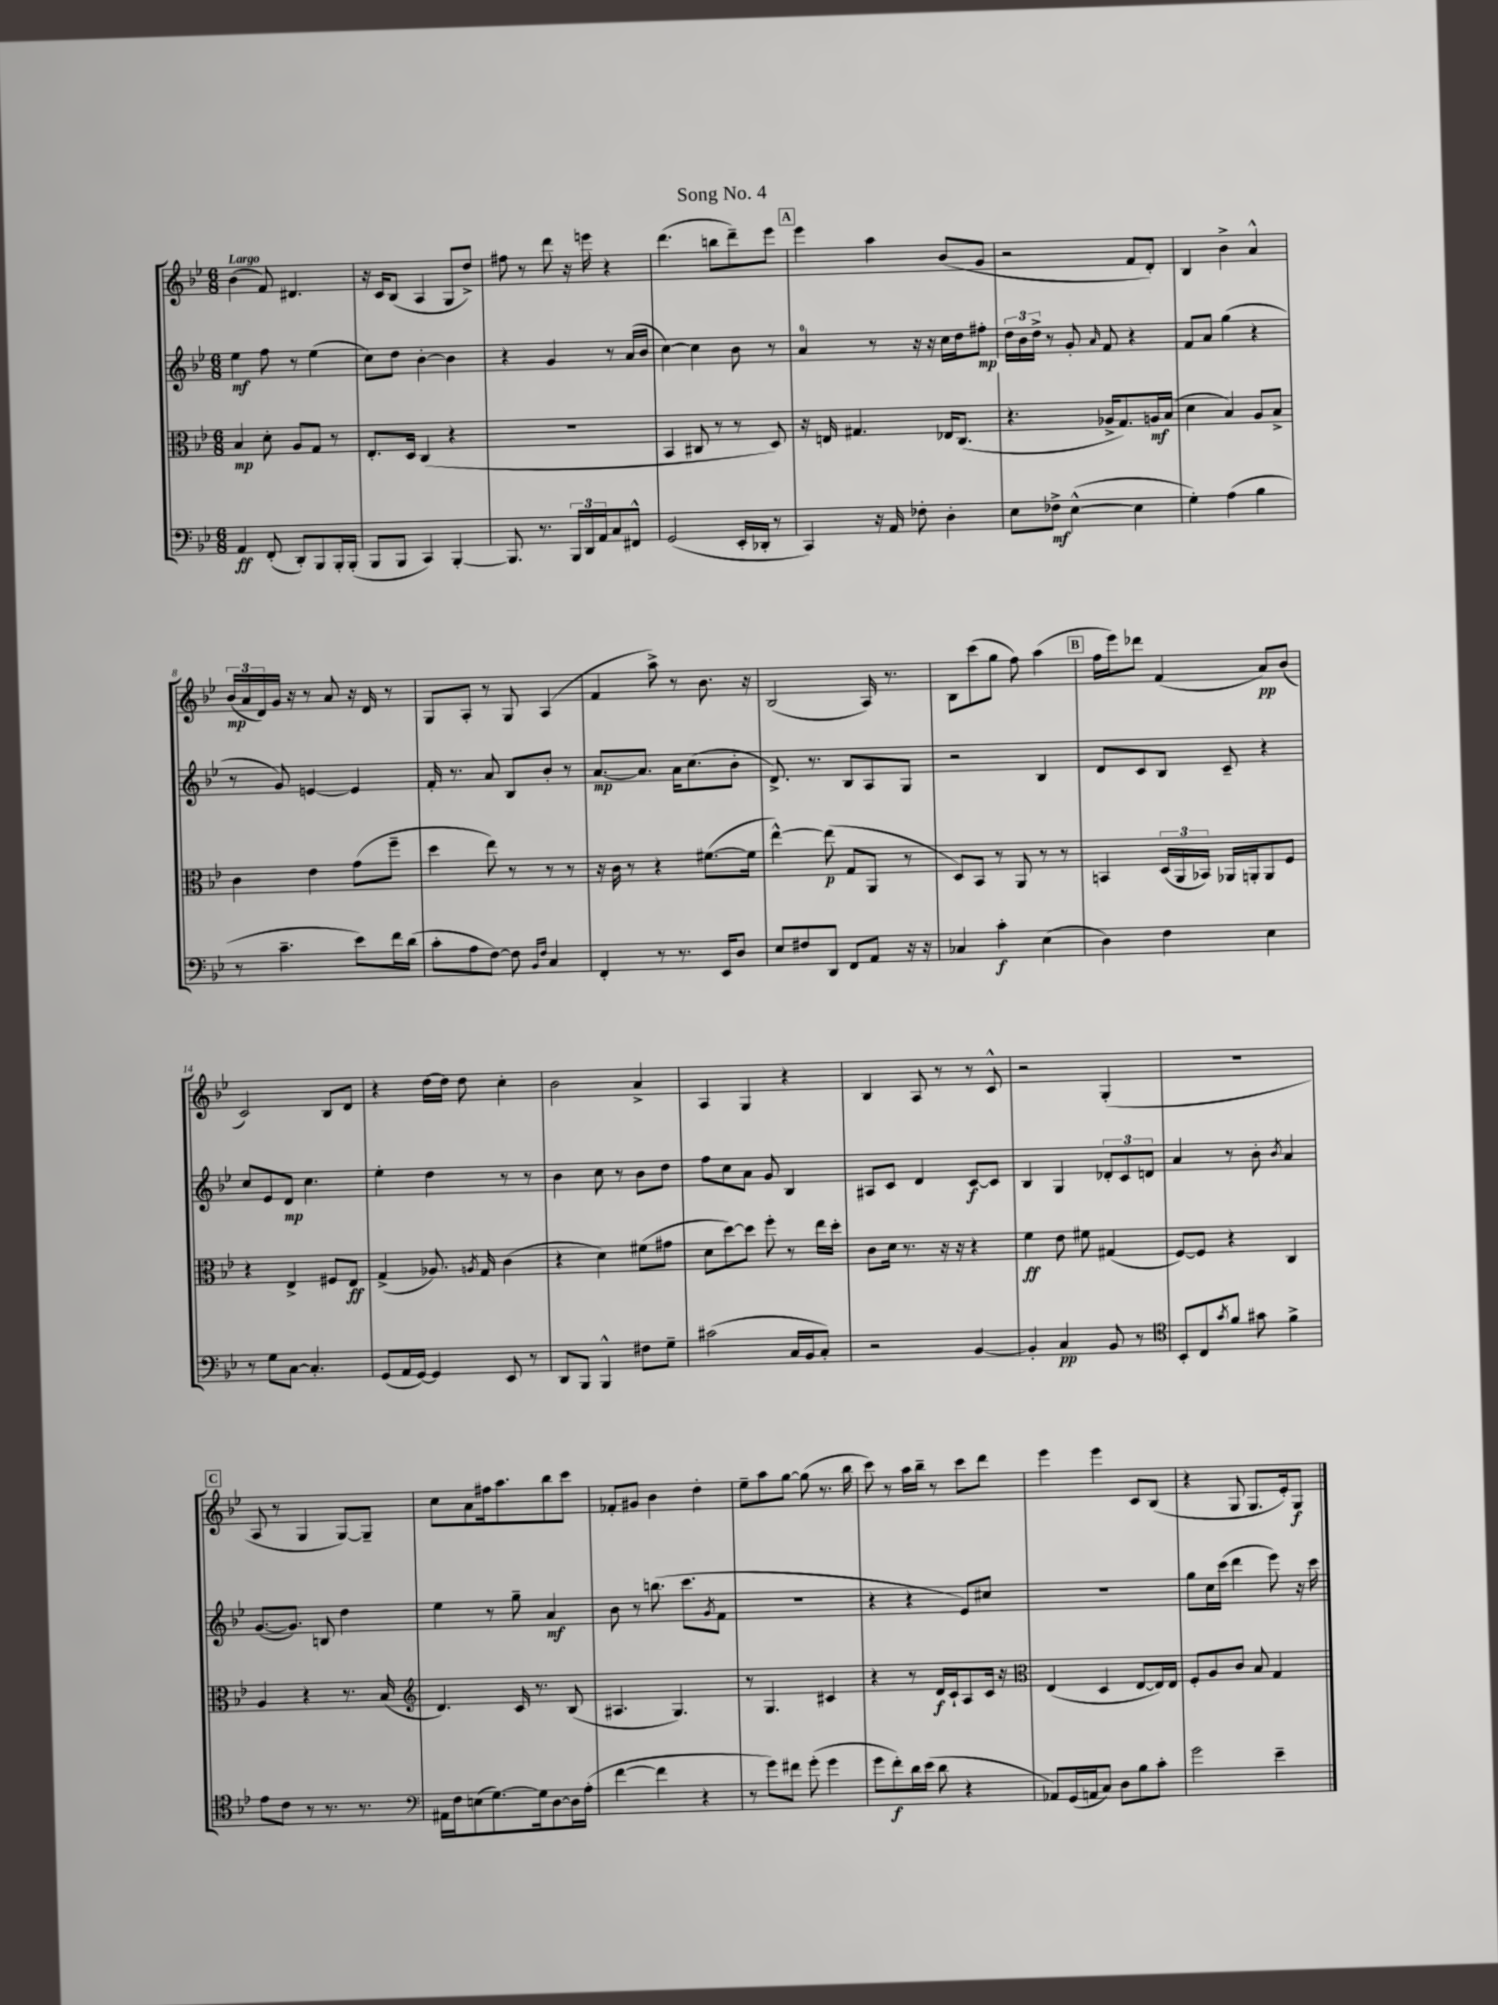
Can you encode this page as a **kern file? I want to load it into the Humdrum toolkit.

**kern	**kern	**kern	**kern
*staff4	*staff3	*staff2	*staff1
*clefF4	*clefC3	*clefG2	*clefG2
*k[b-e-]	*k[b-e-]	*k[b-e-]	*k[b-e-]
*M6/8	*M6/8	*M6/8	*M6/8
4AA/	4B-/	4ee-\	(4b-\
(8FF'/	8d'\	8ff\	8f/)
8DD'/L)	8A/L	8r	4.d#/
8BBB-/	8G/J	(4ee-\	.
16BBB-'/L	8r	.	.
(16BBB-'/JJ	.	.	.
=	=	=	=
8BBB-/L	8.E-'/L	8cc\L)	16r
.	.	.	16c/LK
8BBB-/J	.	8dd\J	(8B-/J
.	16D/Jk	.	.
4CC/)	(4C/	[4b-'\	4A/
[4BBB-'/	4r	4b-\]	8G/L
.	.	.	8dd^/J)
=	=	=	=
8.BBB-/]	2.r	4r	8ff#\
.	.	.	8r
8.r	.	.	.
.	.	4g/	8ddd\
24BBB-/LL	.	.	16r
24DD/	.	.	.
.	.	.	16eee\
24AA/J	.	.	.
8C/	.	8r	4r
8FF#^^/J	.	(16a/LL	.
.	.	16b-/JJ	.
=	=	=	=
(2GG/	4BB-/	[4cc\)	(4.ddd\
.	8C#/	4cc\]	.
.	8r	.	8bb\L
16EE-'/LL	8r	8b-\	8ddd~\)
16DD-'/JJ	.	.	.
8r	8D/)	8r	8eee-\J
=	=	=	=
4CC/)	16r	4a/	4eee-\
.	16E/	.	.
.	4.G#/	.	.
16r	.	8r	4aa\
16AA/	.	.	.
8F-'\	.	16r	.
.	.	16r	.
4D'\	16E-/LK	16cc\LL	(8b-/L
.	(8.C/J	16dd\J	.
.	.	8ff#'\J	8g/J
=	=	=	=
8E-\L	4.r	24dd\LL	2r
.	.	24b-\	.
.	.	24dd^\JJ	.
8F-^\J	.	8r	.
([4E-^^\	.	8g'/	.
.	.	16qqa/	.
.	16A-^/LK	8f/	.
.	8.G/)	.	.
4E-\]	.	4r	8f/L
.	16A/L	.	8d'/J)
.	(16B-/JJ	.	.
=	=	=	=
4G'\)	4d\	8f/L	4B-/
.	.	8a/J	.
(4A\	4B-/)	(4gg\	4b-^\
4B-\	8A/L	4r	4a^^/
.	8B-^/J	.	.
=	=	=	=
8r	4c\	8r	(24b-/LL
.	.	.	24a/
.	.	.	24d/)
4.c~\	.	8g/)	16g/JJ
.	.	.	16r
.	4e-\	[4e/	8r
.	.	.	8a/
8e-\L)	(8g\L	4e/]	16r
.	.	.	16d/
16f\L	8ff~\J	.	8r
(16d\JJ	.	.	.
=	=	=	=
8c'\L	4dd\	16f'/	8G/L
.	.	8.r	.
8A\	.	.	8A'/J
[8F\J)	8ee-\)	8a/	8r
8F\]	8r	8B-/L	8G/
16qqBB-/LL	.	.	.
16qqF/JJ	.	.	.
4C/	8r	8b-'/J	(4A/
.	8r	8r	.
=	=	=	=
4FF'/	16r	[8.a/L	4f/
.	16c\	.	.
.	8r	.	.
.	.	8.a/]J	.
8r	4r	.	8aa^\)
8.r	.	16a\LK	8r
.	.	(8.cc\	.
.	([8.f#\L	.	8.b-\
16EE-/LK	.	.	.
8D/J	.	8b-'\J	.
.	16f#\]Jk	.	16r
=	=	=	=
8E-/L	[4ee-^^\)	8.d^/)	(2B-/
8F#/	.	.	.
.	.	8.r	.
8DD/J	(8ee-\]	.	.
8FF/L	8G/L	8B-/L	.
8AA/J	8AA/J	8A/	16A/)
.	.	.	8.r
16r	8r	8G/J	.
16r	.	.	.
=	=	=	=
4C-/	8D/L)	2r	8B-\L
.	8BB-/J	.	(8ccc\
4c'\	8r	.	8gg\J
.	8AA/	.	8ff\)
(4E-\	8r	4B-/	(4aa\
.	8r	.	.
=	=	=	=
4D\)	4BB/	8d/L	16ff\LL
.	.	.	16eee-\J)
.	.	8c/	8ddd-\J
4F\	(24D/LL	8B-/J	(4f/
.	24AA/	.	.
.	24BB-/JJ)	.	.
.	16AA-/LL	8c~/	.
.	16AA'/J	.	.
4E-\	8AA/	4r	8a/L)
.	8F/J	.	(8b-/J
=	=	=	=
8r	4r	8cc/L	2c/)
8G\L	.	8e-/	.
[8C\J	4E-^/	8d/J	.
4.C'/]	.	4.cc\	.
.	8F#/L	.	8B-/L
.	8E-/J	.	8d/J
=	=	=	=
(8GG/L	(4G^/	4ee-'\	4r
16AA/L	.	.	.
[16GG/JJ)	.	.	.
4GG/]	8.A-/)	4dd\	[16dd\LL
.	.	.	16dd\]JJ
.	.	.	8dd\
.	8qA/	.	.
.	16G/	.	.
8EE-/	(4c\	8r	4cc'\
8r	.	8r	.
=	=	=	=
8DD/L	4r	4b-\	2b-\
8BBB-/J	.	.	.
4BBB-^^/	4d\)	8cc\	.
.	.	8r	.
8F#\L	(8f#\L	8b-\L	4a^/
8G~\J	8g#\J	8dd\J	.
=	=	=	=
(2c#\	8d\L	8ff\L	4A/
.	[8dd\)	8cc\	.
.	8dd\]J	8a\J	4G/
.	8ff'\	8g/	.
16C/LL	8r	4B-/	4r
16BB-/J	.	.	.
8C'/J)	16ee-\LL	.	.
.	16dd'\JJ	.	.
=	=	=	=
2r	8c\L	8A#/L	4B-/
.	16d\Jk	8c/J	.
.	8.r	.	.
.	.	4d/	8A/
.	16r	.	8r
.	16r	.	.
[4BB-/	4r	[8c/L	8r
.	.	8c/]J	8c^^/
=	=	=	=
4BB-'/]	4f\	4B-/	2r
4C/	8e-\	4G/	.
.	8f#\	.	.
8BB-/	(4G#/	12d-'/L	(4G'/
.	.	12c/	.
8r	.	.	.
.	.	12d/J	.
=	=	=	=
*clefC4	*	*	*
8BB-'/L	[8F/L)	4a/	2.r
8C/	8F/]J	.	.
8qg/	.	.	.
8f/J	4r	8r	.
8g#\	.	8b-'\	.
.	.	8qb-/	.
4f^\	4C/	4a/	.
=	=	=	=
8e-\L	4A/	([8.g/L	8A/
8c\J	.	.	8r
.	.	8.g/]J)	.
8r	4r	.	4G/
8.r	.	8B/	.
.	8.r	4dd\	[8G/L)
8.r	.	.	.
.	.	.	8G~/]J
.	(16B-/	.	.
=	=	=	=
*clefF4	*clefG2	*	*
16AA#\LL	4.d/)	4ee-\	8cc\L
16F\J	.	.	.
(8E\	.	.	8a\
[8.G\)	.	8r	16ff#\k
.	.	.	8.aa\
.	16c/	8gg~\	.
16G\]k	8.r	.	.
[8D\	.	4a/	8bb-\
16D\]L	(8B-/	.	8ccc\J
(16A'\JJ	.	.	.
=	=	=	=
[4f\	4.A#/	8b-\	8f-'/L
.	.	8r	8g#/J
4f\]	.	(8.bb\	4b-\
.	4.G/)	.	.
.	.	8.ccc\L	.
4r	.	.	4dd'\
.	.	8qg/	.
.	.	8f\J	.
=	=	=	=
8r	8r	2.r	8ee-~\L
8g\L)	4.G/	.	8aa\
8f#\J	.	.	[8gg\J
(8g'\	.	.	(8gg\]
4g\	4c#/	.	8.r
.	.	.	16bb-\
=	=	=	=
8g\L	4r	4r	8ccc\)
8f'\)	.	.	8r
16d\L	8r	4r	16aa\LL
(16e-\JJ	.	.	16bb-~\JJ
8d\	16d/LL	.	8r
.	16c`/J	.	.
4r	8A/	8e-/L)	8ccc\L
.	16c/Jk	8cc#/J	8ddd\J
.	16r	.	.
=	=	=	=
*	*clefC3	*	*
8AA-/L)	(4E-/	2.r	4eee-\
(16GG/L	.	.	.
16AA/J	.	.	.
8C/J)	4D/	.	4eee-\
8D\L	.	.	.
8B-\	[8E-/L	.	8c/L
8c'\J	16E-/]L)	.	(8B-/J
.	16E-/JJ	.	.
=	=	=	=
2g\	8F'/L	8gg\L	4r
.	8A/	16cc\L	.
.	.	(16ccc\JJ	.
.	8c/J	4ddd\	8G/
.	8B-/	.	8.G/L
4e-~\	4G/	8eee-\)	.
.	.	.	16e-'/k)
.	.	16r	8G/J
.	.	16ccc\	.
==	==	==	==
*-	*-	*-	*-
